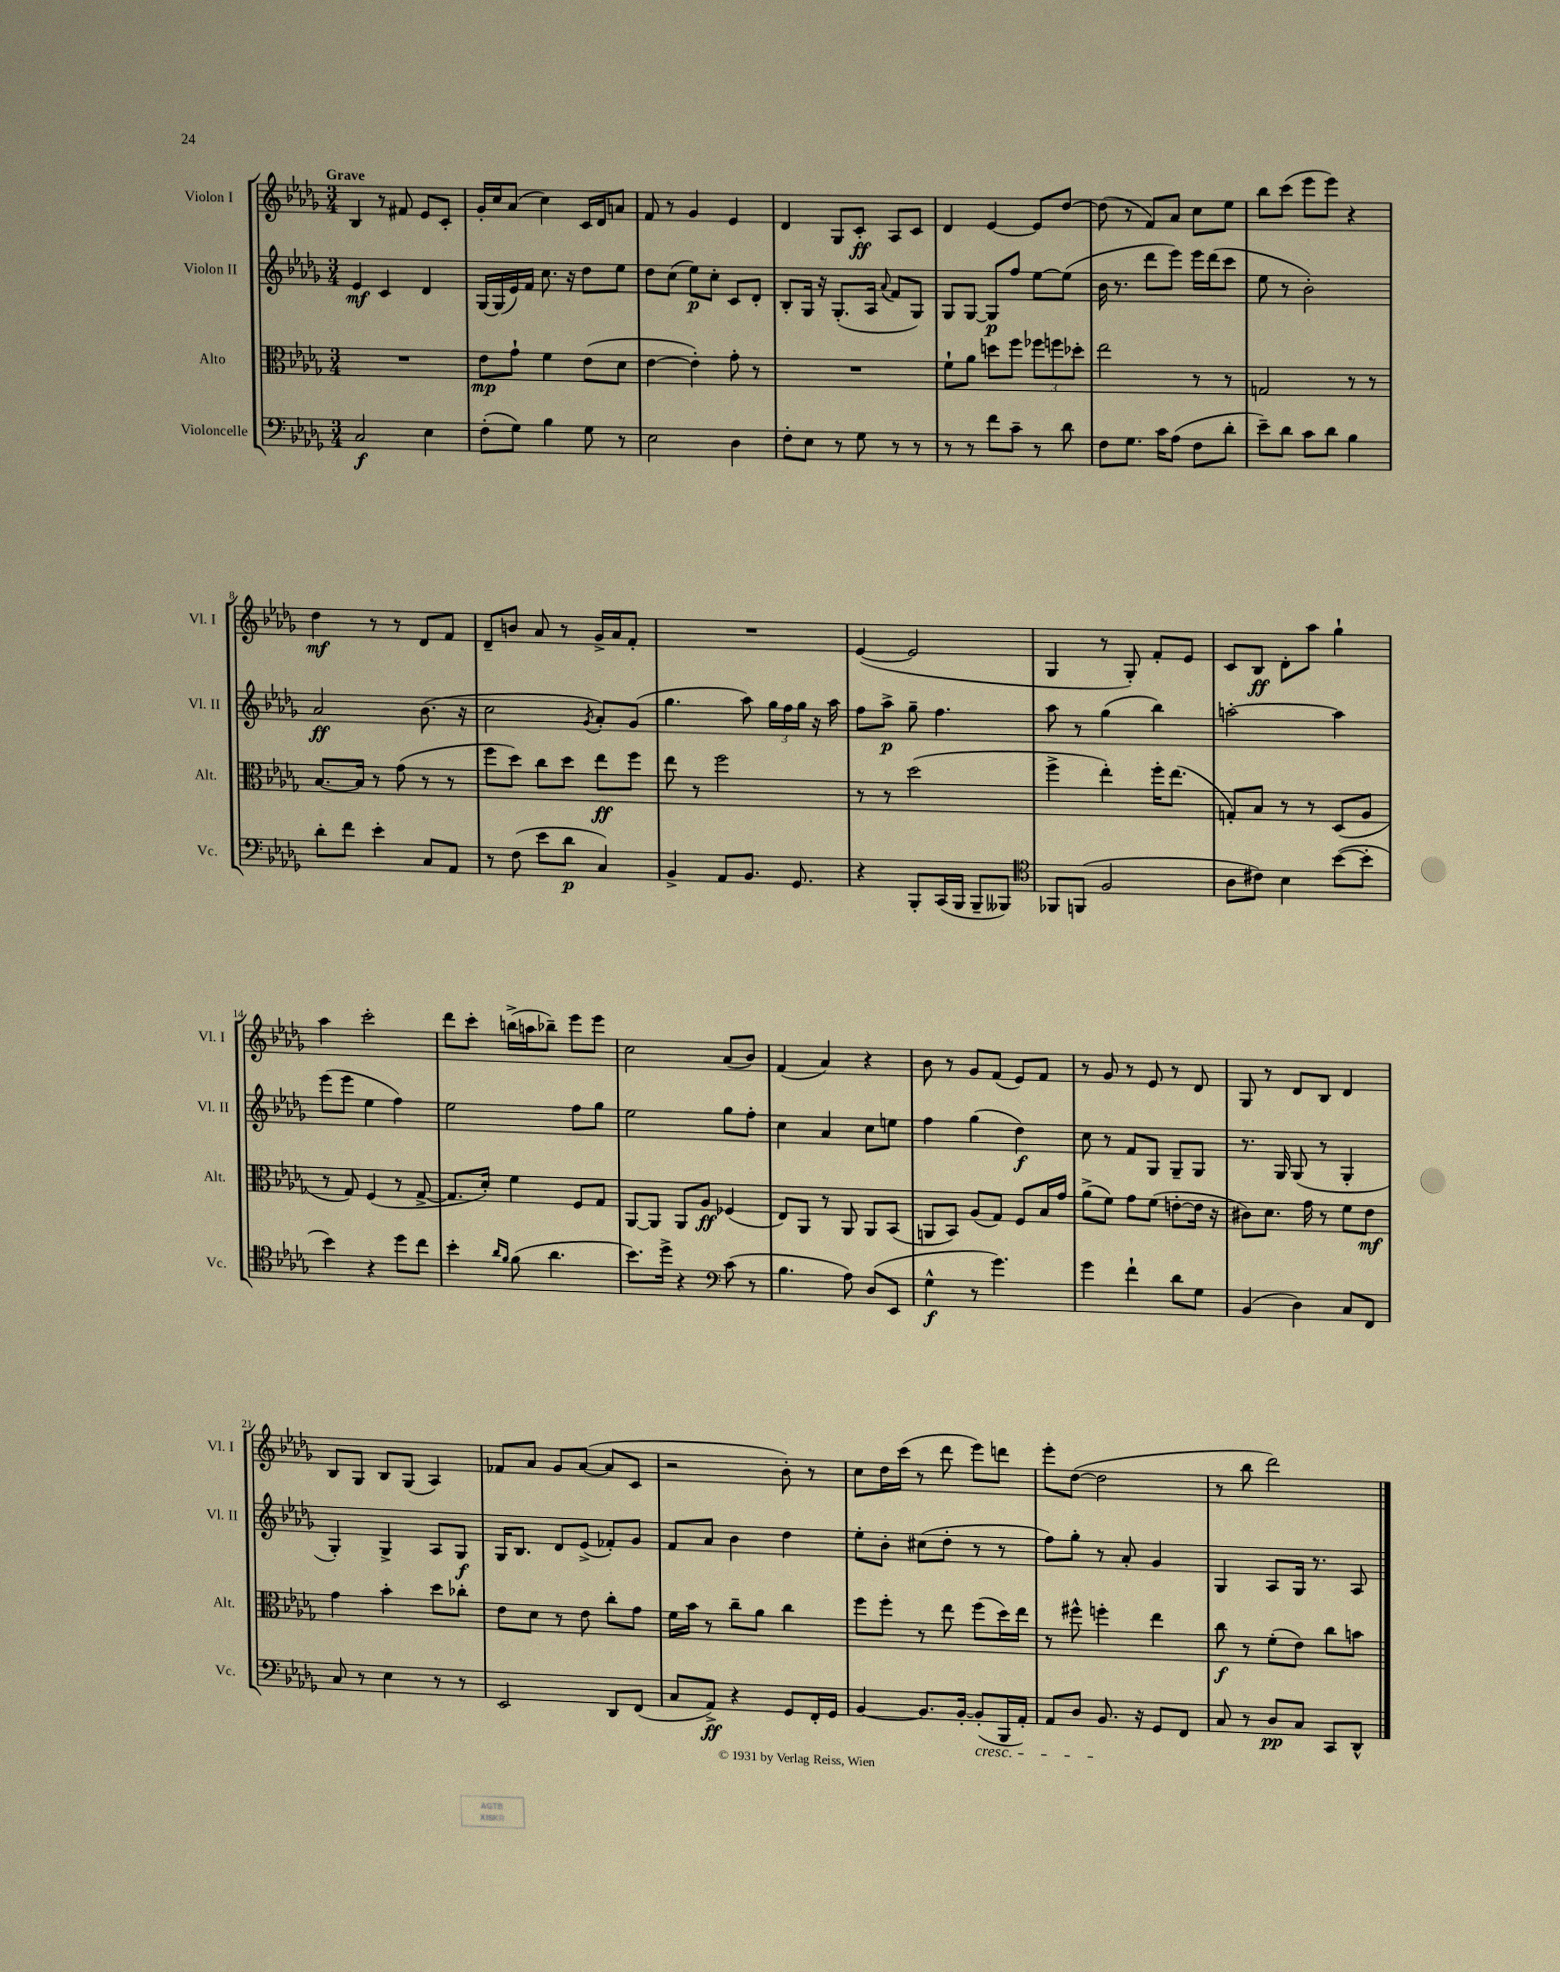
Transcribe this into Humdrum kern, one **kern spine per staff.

**kern	**kern	**kern	**kern
*staff4	*staff3	*staff2	*staff1
*clefF4	*clefC3	*clefG2	*clefG2
*k[b-e-a-d-g-]	*k[b-e-a-d-g-]	*k[b-e-a-d-g-]	*k[b-e-a-d-g-]
*M3/4	*M3/4	*M3/4	*M3/4
2C	2.r	4e-	4B-
.	.	4c	8r
.	.	.	8f#
4E-	.	4d-	8e-
.	.	.	8c'
=	=	=	=
(8F'	8e-	[16G-	16g-'
.	.	(16G-]	16cc
8G-)	8g-`	16e-)	(8a-
.	.	16f	.
4B-	4f	8.cc	4cc)
.	.	16r	.
8G-	(8e-	8dd-	16c
.	.	.	16d-
8r	8d-	8ee-	8a
=	=	=	=
2E-	[4e-	8dd-	8f
.	.	(8cc	8r
.	4e-'])	8ee-)	4g-
.	.	8cc'	.
4D-	8g-'	8c	4e-
.	8r	8d-'	.
=	=	=	=
8F'	2.r	8B-'	4d-
8E-	.	16G-	.
.	.	16r	.
8r	.	(8.G-'	8G-
8G-	.	.	8c'
.	.	16A-	.
.	.	8qqa-	.
8r	.	8f	8A-
8r	.	8G-)	8c
=	=	=	=
8r	8f`	8G-	4d-
8r	8a-	[8G-	.
8f	8dd	8G-]	[4e-
8c~	8ff	8ff	.
8r	12ff-	[8ee-	8e-]
.	12ff	.	.
8d-	.	(8ee-]	[8dd-
.	12dd-'	.	.
=	=	=	=
8F	2ee-	16b-	(8dd-]
.	.	8.r	.
8.G-	.	.	8r
.	.	8ddd-	8f)
16c	.	.	.
(8A-	.	8eee-)	8a-
8F	8r	16eee-	8cc
.	.	(16ddd-	.
8d-'	8r	8ccc	8ee-
=	=	=	=
8e-~)	2G	8ee-	8bb-
8d-	.	8r	(8ccc
8c	.	2b-')	8eee-
8d-	.	.	8eee-)
4B-	8r	.	4r
.	8r	.	.
=	=	=	=
8d-'	[8.B-	2a-	4dd-
8f	.	.	.
.	16B-]	.	.
4e-'	8r	.	8r
.	(8g-	.	8r
8C	8r	(8.b-	8d-
8AA-	8r	.	8f
.	.	16r	.
=	=	=	=
8r	8ff	2cc	8d-~
(8F	8dd-)	.	8b
8e-	8cc	.	8a-
8d-	8dd-	.	8r
.	.	8qg-	.
4C)	8ee-	8a-')	16g-^
.	.	.	16a-
.	8ff	(8g-	8f'
=	=	=	=
4BB-^	8ee-	4.gg-	2.r
.	8r	.	.
8AA-	2ff	.	.
8.BB-	.	8aa-)	.
.	.	24gg-	.
.	.	24ff	.
8.GG-	.	.	.
.	.	24gg-	.
.	.	16r	.
.	.	16aa-	.
=	=	=	=
4r	8r	8ff	([4e-
.	8r	8aa-^	.
8BBB-'	(2dd-	8gg-~	2e-]
(16CC	.	4.ff	.
16BBB-	.	.	.
8BBB-~	.	.	.
8BBB--)	.	.	.
=	=	=	=
*clefC4	*	*	*
8FF-	4ff^	8aa-	4G-
(8FF	.	8r	.
2F	4ee-')	(4gg-	8r
.	.	.	8G-')
.	16ff'	4bb-)	8f'
.	(8.ee-	.	.
.	.	.	8e-
=	=	=	=
8A-	8G')	[2aa'	8c
8c#)	8B-	.	8B-
4B-	8r	.	8d-'
.	8r	.	8aa-
([8b-	(8D-	4aa]	4gg-`
8b-']	8A-	.	.
=	=	=	=
4b-)	8r	(8eee-	4aa-
.	8G-)	8eee-	.
4r	(4F	4ee-	2ccc'
8dd-	8r	4ff)	.
8cc	[8G-^	.	.
=	=	=	=
4b-'	8.G-]	2ee-	8ddd-
.	.	.	8ccc'
.	16d-')	.	.
16qqa-	.	.	.
16qqf	.	.	.
(8f	4f	.	(16bb^
.	.	.	16aa
4.a-	.	.	8bb-~)
.	8F	8ff	8eee-
.	8G-	8gg-	8eee-
=	=	=	=
8.b-)	[8AA-	2ee-	2cc
.	8AA-]	.	.
16dd-^	.	.	.
4r	8AA-	.	.
.	8A-	.	.
*clefF4	*	*	*
(8c	(4F-	8gg-	(8a-
8r	.	8ff'	8b-)
=	=	=	=
4.B-	8E-)	4cc	(4f
.	8AA-	.	.
.	8r	4a-	4a-)
8A-)	8AA-	.	.
(8D-	8AA-	8cc	4r
8EE-	(8BB-	8ee	.
=	=	=	=
4G-^^	8AA	4ff	8b-
.	8BB-)	.	8r
8r	(8A-	(4gg-	8g-
4.g-)	8G-)	.	(8f
.	8F	4dd-)	8e-)
.	16B-	.	8f
.	16g-	.	.
=	=	=	=
4g-	(8a-^	8cc	8r
.	8f)	8r	8g-
4f`	8g-	8f	8r
.	(8f	8G-	8e-
8d-	[8e'	8G-~	8r
8G-	16e]	8G-	8d-
.	16r	.	.
=	=	=	=
(4BB-	8c#)	8.r	8G-
.	8.d-	.	8r
.	.	16G-	.
4D-)	.	(8G-	8d-
.	16g-	.	.
.	8r	8r	8B-
8C	8f	4G-'	4d-
8FF	8e-	.	.
=	=	=	=
8C	4g-	4G-')	8B-
8r	.	.	8G-
4E-	4b-'	4G-^	8B-
.	.	.	(8G-
8r	8dd-	8A-	4A-)
8r	8cc-'	8G-	.
=	=	=	=
2EE-	8e-	16G-	8f-
.	.	8.B-	.
.	8d-	.	8a-
.	8r	8d-	8g-
.	8e-	(8e-^	([8a-
8DD-	8cc'	8f-')	8a-]
(8FF	8g-	8g-	8c
=	=	=	=
8C	16f	8f	2r
.	16b-	.	.
8AA-^)	8r	8a-	.
4r	8cc~	4b-	.
.	8a-	.	.
8GG-	4cc	4dd-	8b-')
16FF'	.	.	8r
16GG-	.	.	.
=	=	=	=
[4BB-	8ff	8ee-'	8cc
.	8ff'	8b-'	16dd-
.	.	.	(16ccc
8.BB-]	8r	(8cc#	8r
.	8ee-	8dd-'	8ddd-
[16BB-'	.	.	.
(8BB-']	(8ff	8r	8eee-)
16BBB-	16dd-)	8r	8ddd
16AA-')	16ee-	.	.
=	=	=	=
8AA-	8r	8ff)	8eee-'
8D-	8ff#^^	8gg-'	([8dd-
8.BB-	4ff'	8r	2dd-]
.	.	8a-'	.
16r	.	.	.
8GG-	4ee-	4g-	.
8FF	.	.	.
=	=	=	=
8C	8cc	4G-	8r
8r	8r	.	8bb-
8D-	(8f'	8A-	2ddd-)
8C	8e-)	16G-	.
.	.	8.r	.
8CC	8cc	.	.
8DD-^^	8b	8A-	.
==	==	==	==
*-	*-	*-	*-
